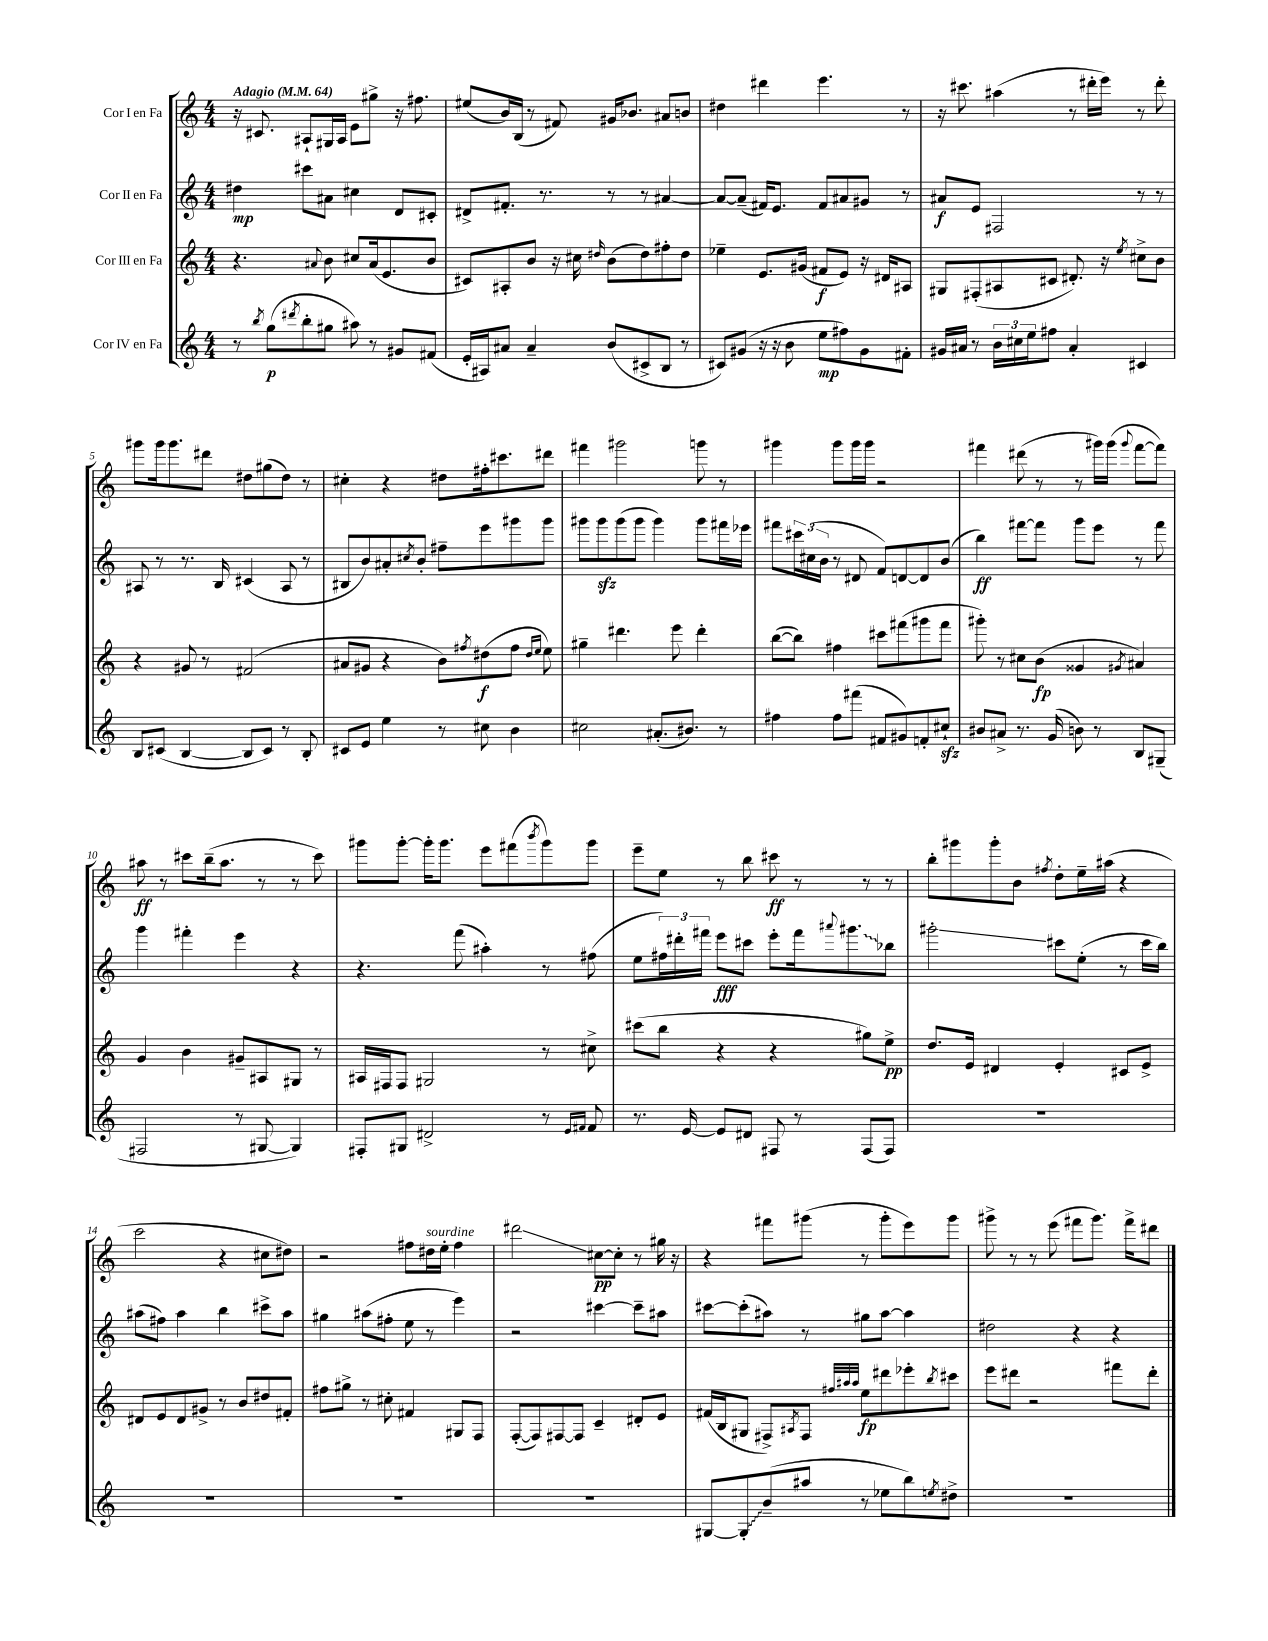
<<
\new StaffGroup <<
\new Staff = "s0" \with { instrumentName = "Cor I en Fa" } {
    \clef treble \key c \major \numericTimeSignature \time 4/4 \tempo "Adagio" 4 = 64
    r16 cis'8. ais8-! gis16 ais16 e'8 gis''8-> r16 fis''8. |
    eis''8( b'16) b16( r8 fis'8) gis'16 bes'8. ais'8 b'8 |
    dis''4 dis'''4 e'''4. r8 |
    r16 cis'''8. ais''4( r8 dis'''16-. e'''16) r8 dis'''8-. |
    gis'''8 gis'''16 gis'''8. dis'''8 dis''8 gis''8( dis''8) r8 |
    cis''4-. r4 dis''8 fis''16-. cis'''8. dis'''8 |
    fis'''4 gis'''2 g'''8 r8 |
    gis'''4 gis'''8 gis'''16 gis'''16 r2 |
    fis'''4 dis'''8( r8 r8 gis'''16) gis'''16( \appoggiatura { gis'''8 } fis'''8~ fis'''8) |
    ais''8\ff r8 cis'''8 b''16--( ais''8. r8 r8 cis'''8) |
    gis'''8 gis'''8~-. gis'''16-. gis'''8. e'''8 fis'''8( \acciaccatura { b'''8 } gis'''8) gis'''8 |
    e'''8-- e''8 r8 b''8 cis'''8\ff r8 r8 r8 |
    b''8-. gis'''8 gis'''8-. b'8 \acciaccatura { fis''8 } d''8-. e''16-- ais''16( r4 |
    c'''2 r4 cis''8 dis''8) |
    r2 fis''8 dis''16^\markup { \italic "sourdine" } e''16-. fis''4 |
    dis'''2\glissando cis''8~\pp cis''8-. r8 gis''16 r16 |
    r4 fis'''8 gis'''8( r8 gis'''8-. e'''8) gis'''8 |
    gis'''8-> r8 r8 e'''8( fis'''8 gis'''8.) fis'''16-> dis'''8 \bar "|." |
}
\new Staff = "s1" \with { instrumentName = "Cor II en Fa" } {
    \clef treble \key c \major \numericTimeSignature \time 4/4
    dis''4\mp cis'''8 ais'8 cis''4 d'8 cis'8-. |
    dis'8-> fis'8.-. r8. r8 r8 ais'4~ |
    ais'8~ ais'8--( fis'16) e'8. fis'8 ais'8 gis'8 r8 |
    ais'8\f e'8 fis2 r8 r8 |
    ais8 r8 r8. b16 cis'4( ais8 r8 |
    bis8 b'8) ais'8-. \acciaccatura { cis''8 } b'8-. fis''8-- e'''8 gis'''8 gis'''8 |
    gis'''8 gis'''8\sfz gis'''8( gis'''8 gis'''4) gis'''8 fis'''16 ees'''16 |
    fis'''8 \tuplet 3/2 { cis'''16 cis''16( b'16 } r8 dis'8 f'8) d'8~ d'8 b'8( |
    b''4\ff) fis'''8~ fis'''8 g'''8 e'''8 r8 fis'''8 |
    g'''4 fis'''4-. e'''4 r4 |
    r4. f'''8( ais''4-.) r8 fis''8( |
    e''8 \tuplet 3/2 { fis''16) dis'''16-. fis'''16 } e'''8\fff cis'''8 e'''8-. fis'''16 \appoggiatura { ais'''8 } \once \override Glissando.style = #'zigzag gis'''8.\glissando bes''8 |
    gis'''2-.\glissando cis'''8 e''8-.( r8 cis'''16 b''16) |
    ais''8( fis''8) ais''4 b''4 cis'''8-> ais''8 |
    gis''4 ais''8( fis''8-. e''8 r8 e'''4) |
    r2 cis'''4~ cis'''8-- ais''8 |
    cis'''8~ cis'''8-.( ais''8) r8 gis''8 ais''8~ ais''4 |
    dis''2 r4 r4 \bar "|." |
}
\new Staff = "s2" \with { instrumentName = "Cor III en Fa" } {
    \clef treble \key c \major \numericTimeSignature \time 4/4
    r4. \appoggiatura { ais'8 } b'8 cis''8 ais'16( e'8. b'8 |
    cis'8) ais8-. b'8 r16 cis''16 \grace { dis''16 } b'8( dis''8) fis''8-. dis''8 |
    ees''4-- e'8. gis'16( fis'8\f e'8) r16 dis'16 ais8 |
    gis8 fis8-.( ais8 cis'8 dis'8.-.) r16 \acciaccatura { e''8 } cis''8-> b'8 |
    r4 gis'8 r8 fis'2( |
    ais'8 gis'8 r4 b'8) \acciaccatura { fis''8 } dis''8\f( fis''8 \grace { dis''16 e''16 } e''8) |
    gis''4-- dis'''4. e'''8 dis'''4-. |
    b''8~( b''8) fis''4 cis'''8 fis'''8( gis'''8 fis'''8 |
    gis'''8-.) r8 cis''8 b'8\fp( gisis'4 \acciaccatura { gis'8 } ais'4) |
    g'4 b'4 gis'8-- ais8 gis8 r8 |
    ais16 fis16 fis8 gis2 r8 cis''8-> |
    cis'''8( b''8 r4 r4 gis''8) e''8->\pp |
    d''8. e'16 dis'4 e'4-. cis'8 e'8-> |
    dis'8 e'8 dis'8 gis'8-> r8 b'8 dis''8 fis'8-. |
    fis''8 gis''8-> r8 cis''8-. fis'4 gis8 f8 |
    f8~-.( f8) fis8~ fis8 c'4-- dis'8-. e'8 |
    fis'16( b16 gis8 fis8->) \acciaccatura { ais8 } fis8 \grace { fis''32 ais''32 ais''32 } e''8\fp dis'''8 ees'''8-. \acciaccatura { b''8 } cis'''8 |
    e'''8 dis'''8 r2 fis'''8 dis'''8-. \bar "|." |
}
\new Staff = "s3" \with { instrumentName = "Cor IV en Fa" } {
    \clef treble \key c \major \numericTimeSignature \time 4/4
    r8 \acciaccatura { b''8 } g''8\p( \acciaccatura { dis'''8 } b''8-. gis''8 ais''8) r8 gis'8 fis'8( |
    e'16-. ais16) ais'8 ais'4-- b'8( cis'8-> b8 r8 |
    cis'8) gis'8( r16 r16 b'8 e''8\mp fis''8) gis'8 fis'8-. |
    gis'16 ais'16 r8 \tuplet 3/2 { b'16 cis''16 e''16 } fis''8 ais'4-. cis'4 |
    b8 cis'8( b4~ b8 cis'8) r8 b8-. |
    cis'8 e'8 e''4 r8 cis''8 b'4 |
    cis''2 ais'8.-.( bis'8.) r8 |
    fis''4 fis''8 fis'''8( fis'8 gis'8) f'8-. cis''8-!\sfz |
    bis'8 ais'8-> r8. g'16( b'8) r8 b8 gis8--( |
    fis2 r8 gis8~ gis4) |
    fis8-. gis8 dis'2-> r8 \grace { e'16 fis'16 } fis'8 |
    r8. e'16~ e'8 dis'8 fis8 r8 fis8( fis8) |
    R1 |
    R1 |
    R1 |
    R1 |
    gis8~ \once \override Glissando.style = #'zigzag gis8-.\glissando b'8--( ais''8 r8 ees''8 b''8) \acciaccatura { e''8 } dis''8-> |
    R1 \bar "|." |
}
>>
>>
